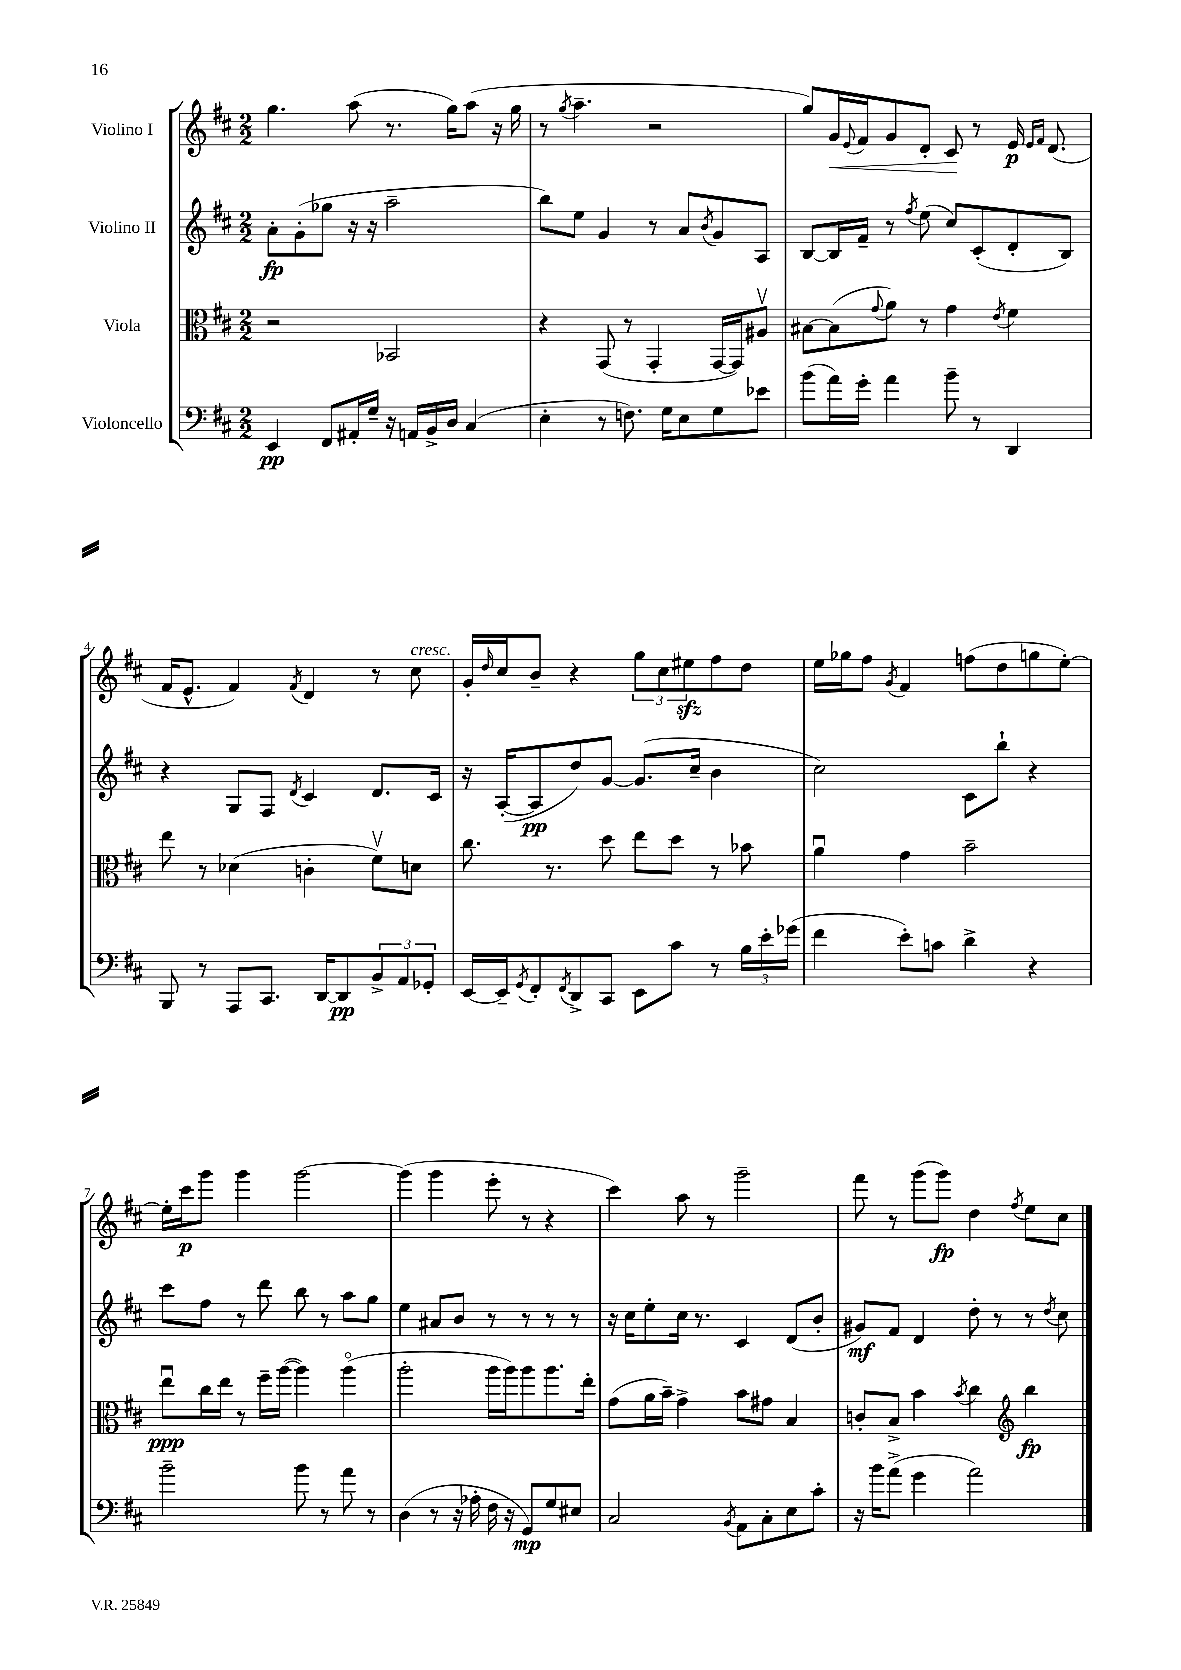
<<
\new StaffGroup <<
\new Staff = "s0" \with { instrumentName = "Violino I" } {
    \clef treble \key d \major \numericTimeSignature \time 2/2
    g''4. a''8( r8. g''16) a''8( r16 g''16 |
    r8 \acciaccatura { g''8 } a''4.-- r2 |
    g''8) g'16\< \appoggiatura { e'8 } fis'16 g'8 d'8-. cis'8\! r8 e'16\p \grace { e'16 fis'16 } d'8.( |
    fis'16 e'8.-^ fis'4) \acciaccatura { fis'8 } d'4 r8 cis''8^\markup { \italic "cresc." } |
    g'16-. \grace { d''16 } cis''16 b'8-- r4 \tuplet 3/2 { g''8 cis''8 eis''8\sfz } fis''8 d''8 |
    e''16 ges''16 fis''8 \acciaccatura { g'8 } fis'4 f''8( d''8 g''8 e''8~-.) |
    e''16-. cis'''16\p g'''8 g'''4 g'''2~ |
    g'''4( g'''4 e'''8-. r8 r4 |
    cis'''4) a''8 r8 g'''2-- |
    fis'''8 r8 g'''8( g'''8\fp) d''4 \acciaccatura { fis''8 } e''8 cis''8 \bar "|." |
}
\new Staff = "s1" \with { instrumentName = "Violino II" } {
    \clef treble \key d \major \numericTimeSignature \time 2/2
    a'8-.\fp g'8-.( ges''8 r16 r16 a''2-- |
    b''8) e''8 g'4 r8 a'8 \acciaccatura { b'8 } g'8 a8 |
    b8~ b16 fis'16-- r8 \acciaccatura { fis''8 } e''8( cis''8) cis'8-.( d'8-. b8) |
    r4 g8 fis8 \acciaccatura { d'8 } cis'4 d'8. cis'16 |
    r16 a16~-.( a8\pp d''8) g'8~ g'8.( cis''16-- b'4 |
    cis''2) cis'8 b''8-! r4 |
    cis'''8 fis''8 r8 d'''8 b''8 r8 a''8 g''8 |
    e''4 ais'8 b'8 r8 r8 r8 r8 |
    r16 cis''16 e''8-. cis''16 r8. cis'4 d'8( b'8-. |
    gis'8\mf) fis'8 d'4 d''8-. r8 r8 \acciaccatura { d''8 } cis''8 \bar "|." |
}
\new Staff = "s2" \with { instrumentName = "Viola" } {
    \clef alto \key d \major \numericTimeSignature \time 2/2
    r2 bes,2 |
    r4 g,8( r8 g,4-. g,16~ g,16) ais8\upbow |
    bis8~ bis8( \appoggiatura { g'8 } a'8) r8 g'4 \acciaccatura { e'8 } fis'4 |
    e''8 r8 des'4( c'4-. fis'8\upbow) d'8 |
    cis''8. r8. d''8 e''8 d''8 r8 bes'8 |
    a'4\downbow g'4 b'2-- |
    e''8\downbow\ppp cis''16 e''16 r8 fis''16-- a''16~( a''4) a''4\flageolet( |
    a''2-. a''16 a''16) a''8 a''8. e''16-. |
    g'8( a'16 b'16--) g'4-> b'8 gis'8 b4 |
    c'8-. b8-> b'4 \acciaccatura { b'8 } cis''4 \clef treble b''4\fp \bar "|." |
}
\new Staff = "s3" \with { instrumentName = "Violoncello" } {
    \clef bass \key d \major \numericTimeSignature \time 2/2
    e,4\pp fis,8 ais,16-. g16-- r16 a,16 b,16-> d16 cis4( |
    e4-. r8 f8.) g16 e8 g8 ees'8 |
    b'8( a'16) g'16-. a'4 b'8-- r8 d,4 |
    b,,8 r8 a,,8 cis,8. d,16~ d,8\pp \tuplet 3/2 { b,8-> a,8 ges,8-. } |
    e,16~ e,16-- \acciaccatura { g,8 } fis,8-. \acciaccatura { fis,8 } d,8-> cis,8 e,8 cis'8 r8 \tuplet 3/2 { b16 e'16-. ges'16( } |
    fis'4 e'8-.) c'8 d'4-> r4 |
    b'2-- b'8 r8 a'8 r8 |
    d4( r8 r16 aes16-. fis16 r16 g,8\mp) g8 eis8 |
    cis2 \acciaccatura { b,8 } a,8 cis8-. e8 cis'8-. |
    r16 b'16 a'8->( g'4 a'2) \bar "|." |
}
>>
>>
